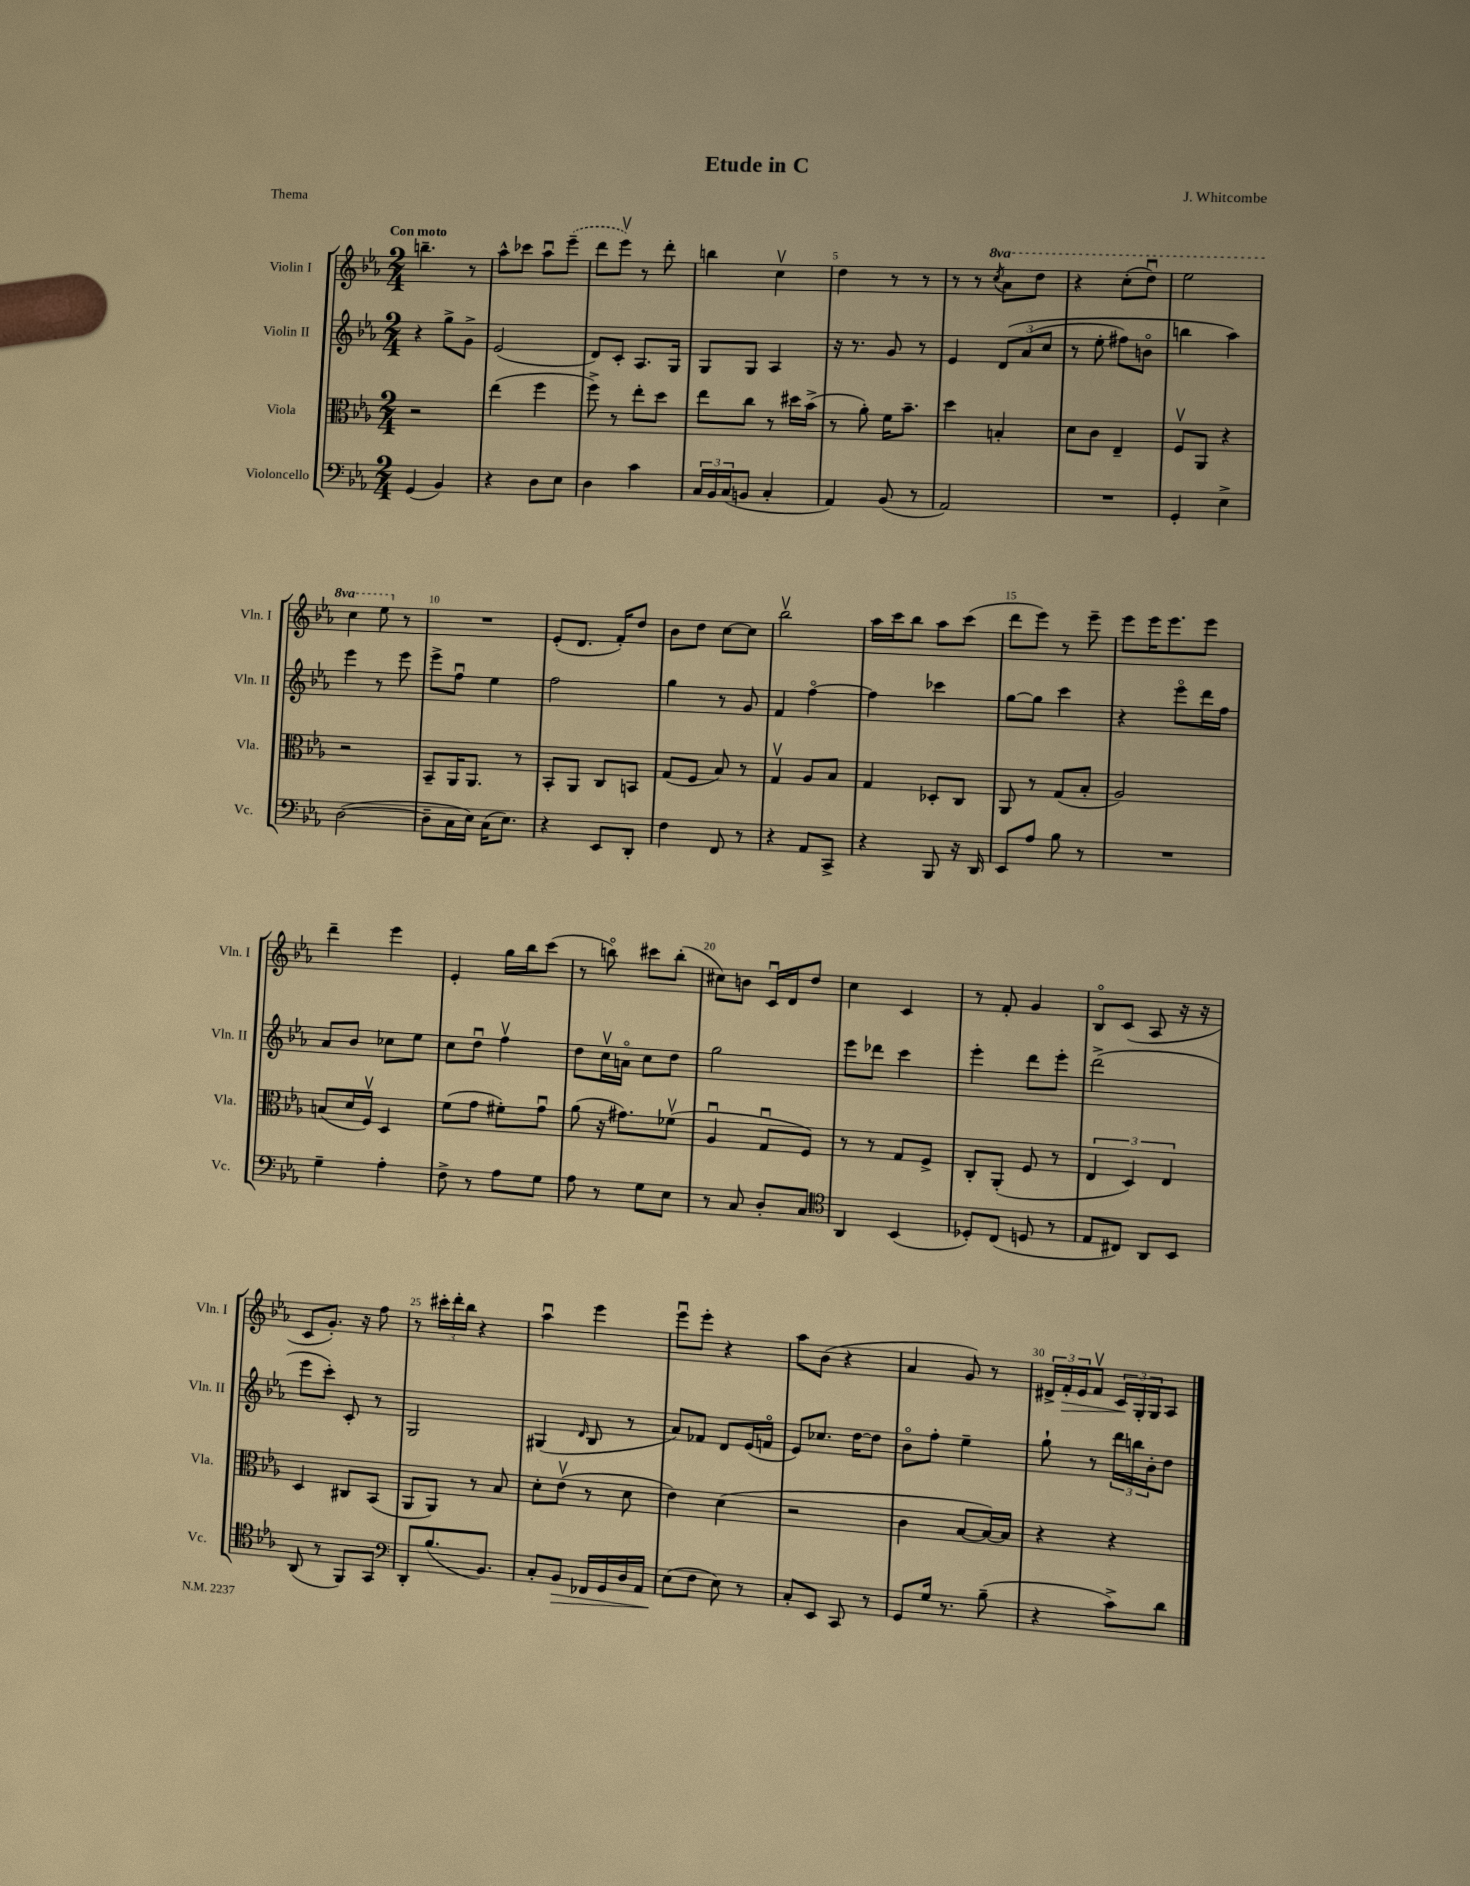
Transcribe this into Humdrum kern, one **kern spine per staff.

**kern	**kern	**kern	**kern
*staff4	*staff3	*staff2	*staff1
*clefF4	*clefC3	*clefG2	*clefG2
*k[b-e-a-]	*k[b-e-a-]	*k[b-e-a-]	*k[b-e-a-]
*M2/4	*M2/4	*M2/4	*M2/4
(4GG	2r	4r	4.bb~
4BB-)	.	8gg^	.
.	.	8g^	8r
=	=	=	=
4r	(4ee-	(2e-	8aa-^^
.	.	.	8ccc-
8D	4ff	.	8aa-u
8E-	.	.	(8eee-~
=	=	=	=
4D	8ff^)	8d)	8ddd
.	8r	8c'	8eee-v)
4c	8ee-'	8.A-	8r
.	8dd	.	8ddd'
.	.	16G	.
=	=	=	=
24C	8ee-	8G	4bb
24BB-	.	.	.
(24C	.	.	.
8BB	8cc	8G	.
4C'	8r	4A-	4ccv
.	16dd#	.	.
.	(16b-^	.	.
=	=	=	=
4AA-)	8r	16r	4dd
.	.	8.r	.
.	8a-')	.	.
(8BB-	16f	8g	8r
.	8.b-~	.	.
8r	.	8r	8r
=	=	=	=
2AA-)	4dd	4e-	8r
.	.	.	8r
.	.	.	8qccc
.	4B'	&(12d	8aa-
.	.	(12a-	.
.	.	.	8ddd
.	.	12cc	.
=	=	=	=
2r	8d	8r	4r
.	8c	8ee-'	.
.	4E-~	8ff#)	(8ccc'
.	.	8bo	8dddu)
=	=	=	=
4GG'	8Fv	4bb	2eee-
.	8AA-	.	.
4E-^	4r	4aa-&)	.
=	=	=	=
([2D	2r	4eee-	4ccc
.	.	8r	8eee-
.	.	8eee-	8r
=	=	=	=
8D~]	8BB-~	8eee-^	2r
16C	16AA-	8ffu	.
16E-)	8.AA-	.	.
(16C	.	4ee-	.
8.E-)	.	.	.
.	8r	.	.
=	=	=	=
4r	8BB-'	2ff	(8e-'
.	8AA-	.	8.d
8EE-	8C	.	.
.	.	.	16f')
8DD'	8BB	.	8dd
=	=	=	=
4F	(8G	4gg	8b-
.	8F	.	8dd
8FF	8B-)	8r	[8cc
8r	8r	8g	8cc]
=	=	=	=
4r	4Gv	4f	2bb-v
8AA-	8A-	[4ffo	.
8CC^	8B-	.	.
=	=	=	=
4r	4G	4ff]	16aa-
.	.	.	16ccc
.	.	.	8bb-
8BBB-	8D-'	4ccc-	8aa-
16r	8C	.	(8ccc
16DD	.	.	.
=	=	=	=
8EE-	8AA-	[8gg	8ddd
8A-	8r	8gg]	8eee-)
8B-	(8G	4ccc	8r
8r	8B-'	.	8eee-~
=	=	=	=
2r	2A-)	4r	8eee-
.	.	.	16eee-
.	.	.	8.eee-
.	.	8eee-o	.
.	.	16ddd	8eee-
.	.	16ff	.
=	=	=	=
4G~	(8B	8a-	4ddd~
.	16d	8b-	.
.	16Fv)	.	.
4A-'	4D	8cc-	4eee-
.	.	8ee-	.
=	=	=	=
8F^	(8f	8cc	4e-'
8r	8g	8ddu	.
8A-	8f#')	4ffv	16gg
.	.	.	16bb-
8G	8gu	.	(8ccc
=	=	=	=
8A-	(8a-	8dd	8r
8r	16r	16ccv	8bbo)
.	8.g#)	16ao	.
8G	.	8cc	8ccc#
8E-	(8f-v	8dd	(8bb'
=	=	=	=
8r	4A-u	2gg	8cc#)
8C	.	.	8b
8D'	8Gu	.	16cu
.	.	.	16d
8C	8F)	.	8dd
=	=	=	=
*clefC4	*	*	*
4AA-	8r	8eee-	4cc
.	8r	8ddd-	.
(4BB-	8G	4ccc	4c
.	8F^	.	.
=	=	=	=
8D-')	8C'	4eee-'	8r
(8C	(8AA-'	.	8f'
8D	8F	8ddd	4g
8r	8r	8eee-'	.
=	=	=	=
8E-	6E-	(2ddd^	8B-o
8C#)	.	.	(8c
.	6D)	.	.
8AA-	.	.	8A-
.	6E-	.	.
8BB-	.	.	16r
.	.	.	16r
=	=	=	=
(8AA-	4D	8eee-	8c
8r	.	8ccc')	8.g')
8FF)	8C#	8c'	.
.	.	.	16r
8GG	(8BB-	8r	8ff
=	=	=	=
*clefF4	*	*	*
8DD'	8AA-	2G	8r
(8.B-	8AA-)	.	24ccc#'
.	.	.	24ddd'
.	.	.	24bb-
.	8r	.	4r
8.BB-)	.	.	.
.	8B-	.	.
=	=	=	=
8C'	8d'	(4G#	4aa-u
8BB-	(8e-v	.	.
.	.	16qqd	.
16FF-	8r	8B-	4eee-
16GG	.	.	.
16D	8d	8r	.
16AA-	.	.	.
=	=	=	=
(8E-	4e-)	8a-)	8eee-u
8F	.	8f-	8eee-'
8E-)	(4d	8d	4r
8r	.	(16e-	.
.	.	16fo	.
=	=	=	=
8C'	2r	8e-)	8aa-
8EE-	.	8.cc-	(8b-
8CC	.	.	4r
.	.	[16dd	.
8r	.	8dd]	.
=	=	=	=
8GG	4c	8b-o	4a-
16G	.	8ff'	.
8.r	.	.	.
.	[8B-	4ee-~	8g)
(8B-~	16B-_)	.	8r
.	16B-]	.	.
=	=	=	=
4r	4r	8gg`	24d#^
.	.	.	24f'
.	.	.	24e-
.	.	8r	8fv
8c^)	4r	24ddd	24c
.	.	24bb	24G'
.	.	24b-'	24G
8d	.	8dd	8A-
==	==	==	==
*-	*-	*-	*-
